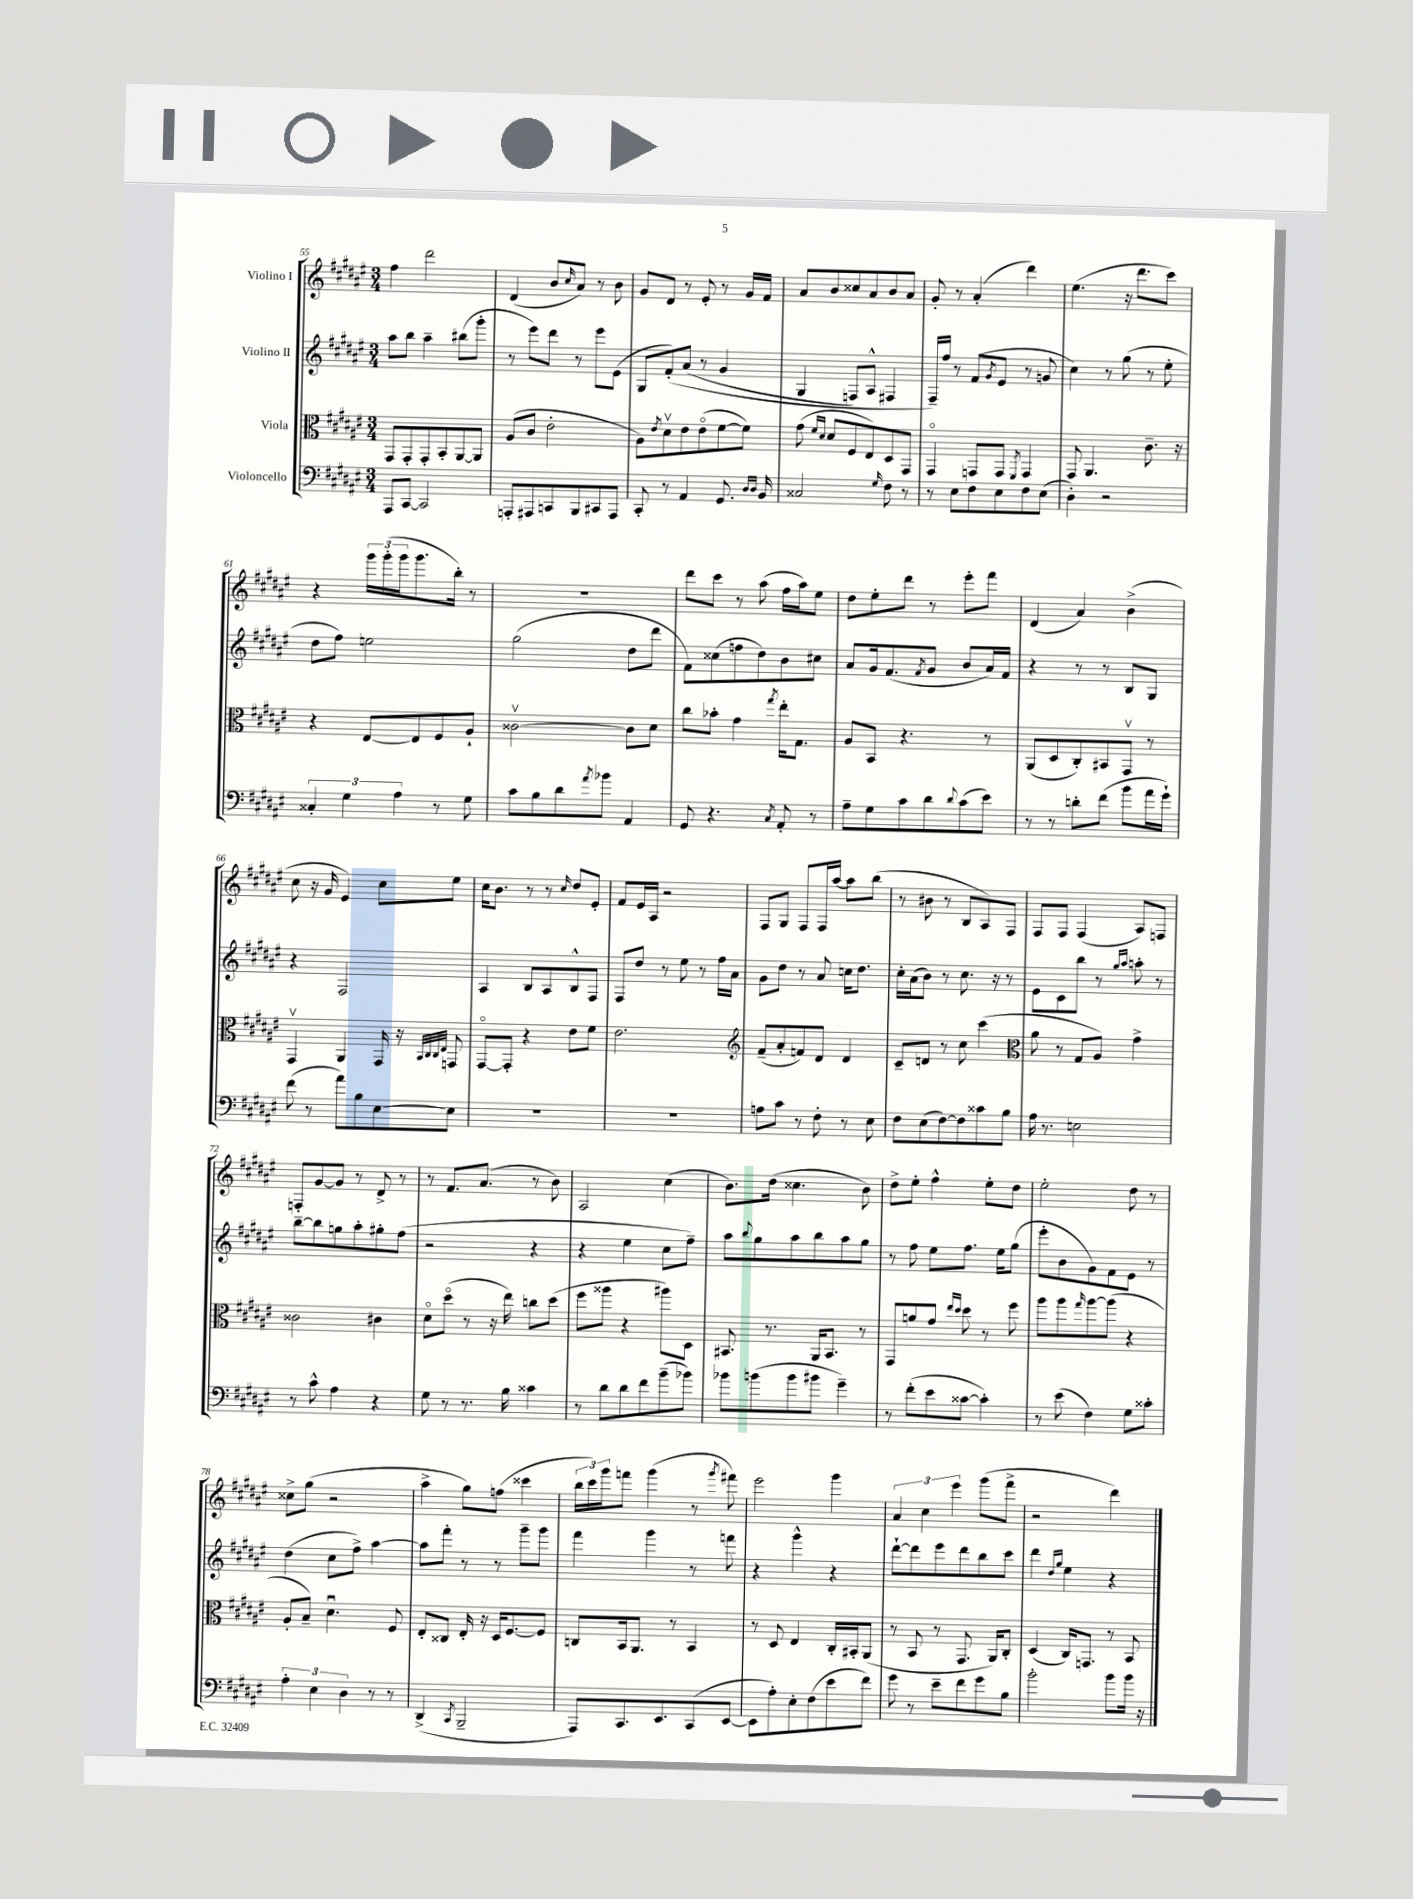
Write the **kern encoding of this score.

**kern	**kern	**kern	**kern
*staff4	*staff3	*staff2	*staff1
*clefF4	*clefC3	*clefG2	*clefG2
*k[f#c#g#d#a#e#]	*k[f#c#g#d#a#e#]	*k[f#c#g#d#a#e#]	*k[f#c#g#d#a#e#]
*M3/4	*M3/4	*M3/4	*M3/4
8AAA#	8GG#	8aa#	4ff#
[8CC#	8GG#'	8bb	.
2CC#]	8GG#'	4aa#~	2ddd#
.	8BB'	.	.
.	[8AA#	(8bb#	.
.	8AA#]	8ggg#'	.
=	=	=	=
8AAA'	(8A#	8r	(4d#
8AAA#	8c#	8eee#)	.
8CC	2e#'	8ddd#	8b
.	.	.	16qqcc#
8BBB	.	8r	8a#)
8CC#	.	8eee#	8r
8AAA#	.	(8e#	8b
=	=	=	=
8CC#'	8A#)	8G#	8g#
.	8qe#	.	.
8r	8d#v	&(8f#')	8d#
4AA#	8e#	(8a#	8r
.	(8e#o	8r	8e#'
8.GG#	[8f#	4g#	8r
.	8f#])	.	16g#
16qqD#	.	.	.
16qqD#	.	.	.
16BB	.	.	16f#
=	=	=	=
2C##	(8g#	4G#	8a#
.	16qqf#	.	.
.	16qqd#	.	.
.	8d#	.	8b
.	8F#	8F)	8cc##
.	8E#)	8A#^^	8a#
16qqG#	.	.	.
8F#	8D#	4F#	8b
8r	8GG#	.	8a#
=	=	=	=
8r	4GG#o	16F#~&)	8g#'
.	.	16ff#	.
8E#	.	8r	8r
8F#	8GG	(8f#	(4a#'
.	.	8qg#	.
8E#	8GG	8e#	.
.	8qFF#	.	.
8F#	4GG	8r	4ddd#)
(8E#	.	8g	.
=	=	=	=
4D#')	8GG#	4cc#)	(4.ee#
.	4.AA#	.	.
2r	.	8r	.
.	.	(8gg#	16r
.	.	.	8.ddd#
.	8.c#~	8r	.
.	.	8ee#'	8ccc#)
.	16r	.	.
=	=	=	=
6C##'	4r	8dd#	4r
.	.	8ff#)	.
6G#	.	.	.
.	[8E#	2ee	24ggg#
.	.	.	(24ggg#'
6A#	.	.	24ggg#
.	8E#]	.	8.ggg#
8r	8F#	.	.
.	.	.	16bb')
8G#	8A#`	.	8r
=	=	=	=
8c#	[2c##v	(2gg#	2.r
8B	.	.	.
8d#	.	.	.
8qa#	.	.	.
8b-	.	.	.
4AA#	8c##]	8dd#	.
.	8d#	8ddd#	.
=	=	=	=
8GG#	8cc#	8f#)	8ddd#
4.r	8b-'	(8cc##	8ccc#
.	4g#	8ff	8r
.	.	8dd#)	(8aa#
8qC#	8qgg#	.	.
8AA#'	16ee#'	8b	16ff#
.	8.G#	.	16aa#)
8r	.	8cc#	8ee#
=	=	=	=
8A#~	8A#	8a#	8dd#
8G#	8BB	16g#	8ee#'
.	.	(8.f#	.
8c#	4.r	.	8ddd#
.	.	8qf#	.
8d#	.	8g#	8r
8qqd#	.	.	.
(8c#	.	8b	8eee#'
8e#)	8r	16a#)	8fff#
.	.	16f#	.
=	=	=	=
8r	(8AA#	4r	(4d#
8r	8D#	.	.
8d'	8C#')	8r	4a#)
(8f#	8BB#	8r	.
8b	8GG#v	8B	(4b^
16a#	8r	8G#	.
16g#`)	.	.	.
=	=	=	=
(8f#	4GG#v	4r	8cc#
8r	.	.	16r
.	.	.	16g#
8a#)	4AA#	2F#	4e#)
8B	.	.	.
[8E#	16GG#	.	8cc#
.	16r	.	.
.	32qqBB	.	.
.	32qqC#	.	.
.	32qqC#	.	.
.	32qqE#	.	.
8E#]	8GG	.	8ee#
=	=	=	=
2.r	[8GG#o	4A#	16cc#
.	.	.	8.b
.	8GG#']	.	.
.	4r	8B	8r
.	.	8A#	8r
.	.	.	16qqcc#
.	8e#	8B^^	8dd#
.	8f#	8F#	8e#'
=	=	=	=
2.r	2.e#	8F#	8f#
.	.	8dd#	16e#
.	.	.	16A#
.	.	8r	2r
.	.	8ee#	.
.	.	8r	.
.	.	16ff#	.
.	.	16a#	.
=	=	=	=
*	*clefG2	*	*
8A	(8f#~	8g#	8F#
8c#	8a#'	8dd#	8G#
8r	8f)	8r	8F#
8F#'	8d#	8a#	16F#
.	.	.	[16aa#
8r	4d#	16cc	8aa#]
.	.	8.dd#	.
8E#	.	.	(8bb
=	=	=	=
8F#	8c#~	16cc#'	8r
.	.	(16a#	.
(8E#	8d	8b)	8b#
[8F#)	8r	8r	8r
8F#]	8cc#	8.cc#	8B
8c##	(4ccc#	.	8A#)
.	.	16r	.
8B	.	8r	8F#
=	=	=	=
*	*clefC3	*	*
16A#	8a#	8e#	8F#
8.r	.	.	.
.	8r	8c#	8F#
2E	8G#	8bb	(4F#
.	8A#)	8r	.
.	.	16qqgg#	.
.	.	16qqaa#	.
.	4g#^	8aa'	8A#)
.	.	8r	8F
=	=	=	=
8r	2c##	[8bb~	8F'
8c#^^	.	8bb]	[8g#
4A#	.	8gg	8g#]
.	.	8aa#'	8r
4r	4c#	8gg#'	8d#^
.	.	(8ff#	8r
=	=	=	=
8G#	8d#o	2r	8r
8r	(8dd#o	.	8.f#
8.r	8r	.	.
.	.	.	(8.a#
.	16r	.	.
16B	16ee#)	.	.
4c##	8cc	4r	8r
.	(8dd#	.	8b)
=	=	=	=
8r	8ff#	4r	2A#
8d#	8aa##	.	.
8d#	4r	4ee#	.
8f#	.	.	.
(8b~	8aa#)	8cc#	(4cc#
8b-)	8D#	8ff#~)	.
=	=	=	=
8b-	8.BB#	8aa#	8.b)
.	.	8qqbb	.
(8b	.	8gg#	.
.	8.r	.	(16dd#
8b	.	8aa#	4.cc##
8b#	16AA#	8bb	.
.	8.BB#	.	.
4g#~)	.	8aa#	.
.	8r	8gg#	8b)
=	=	=	=
8r	8GG#	8r	8dd#^
(8f#'	8a	8ff#	8ee#'
8e#	8g#	8ee#	4ff#^^
.	16qqee#	.	.
.	16qqdd#	.	.
[8c##	8dd#	8.ff#	.
4c##'])	8r	.	8ee#'
.	.	16ee#	.
.	8ff#	(8gg#	8dd#
=	=	=	=
8r	8aa#	8eee#'	2ee#'
(8e#	8aa#	8b	.
.	16qqgg#	.	.
4F#)	[8aa#	8g#)	.
.	(8aa#]	8f#	.
8G#	4r	8e#	8dd#
8c##'	.	8r	8r
=	=	=	=
6A#'	8A#'	(4dd#	8cc##^
.	8B~)	.	(8gg#
6E#	.	.	.
.	4.d#u	8cc#	2r
6D#	.	.	.
.	.	8ff#^)	.
8r	.	[4aa#	.
8r	8F#	.	.
=	=	=	=
(4DD#^	8E#'	8aa#]	4aa#^
.	8C##	8fff#'	.
8qCC#	.	.	.
2BBB~	16E#'	8r	8gg#)
.	16r	.	.
.	16D#	8r	(8ff
.	[8.F#	.	.
.	.	8ggg#~	4ccc##
.	8F#]	8ggg#	.
=	=	=	=
8AAA#)	8C	4fff#	24bb
.	.	.	24ccc#)
.	.	.	24ggg#
8.CC#	16BB	.	8fff
.	8.AA#	.	.
.	.	4ggg#	(4ggg#
8.EE#	.	.	.
.	8r	.	.
(8CC#	4BB	8r	8r
.	.	.	8qggg#
[8EE#	.	8fff	8fff#)
=	=	=	=
8EE#]	8r	4r	2eee#
8A#')	8D#	.	.
8E#'	4E#	4ggg#^^	.
(8F#	.	.	.
8e#	16C#'	4r	4ggg#
.	16BB#'	.	.
8f#)	(8AA#	.	.
=	=	=	=
8g#	8r	[8ddd#`	6a#
8r	8BB	8ddd#]	.
.	.	.	6cc#
8e#~	8r	8eee#	.
.	.	.	6eee#
8f#	8.GG#	8ddd#	.
8g#	.	8bb	(8ggg#
.	16AA#)	.	.
8B	8C#'	8ccc#	8fff#^
=	=	=	=
2b'	(4D#	4ddd#	2r
.	.	16qqdd#	.
.	.	16qqgg#	.
.	16C#)	4ee#	.
.	8.GG	.	.
8b	8r	4r	4ddd#)
16b	8BB	.	.
16r	.	.	.
==	==	==	==
*-	*-	*-	*-
